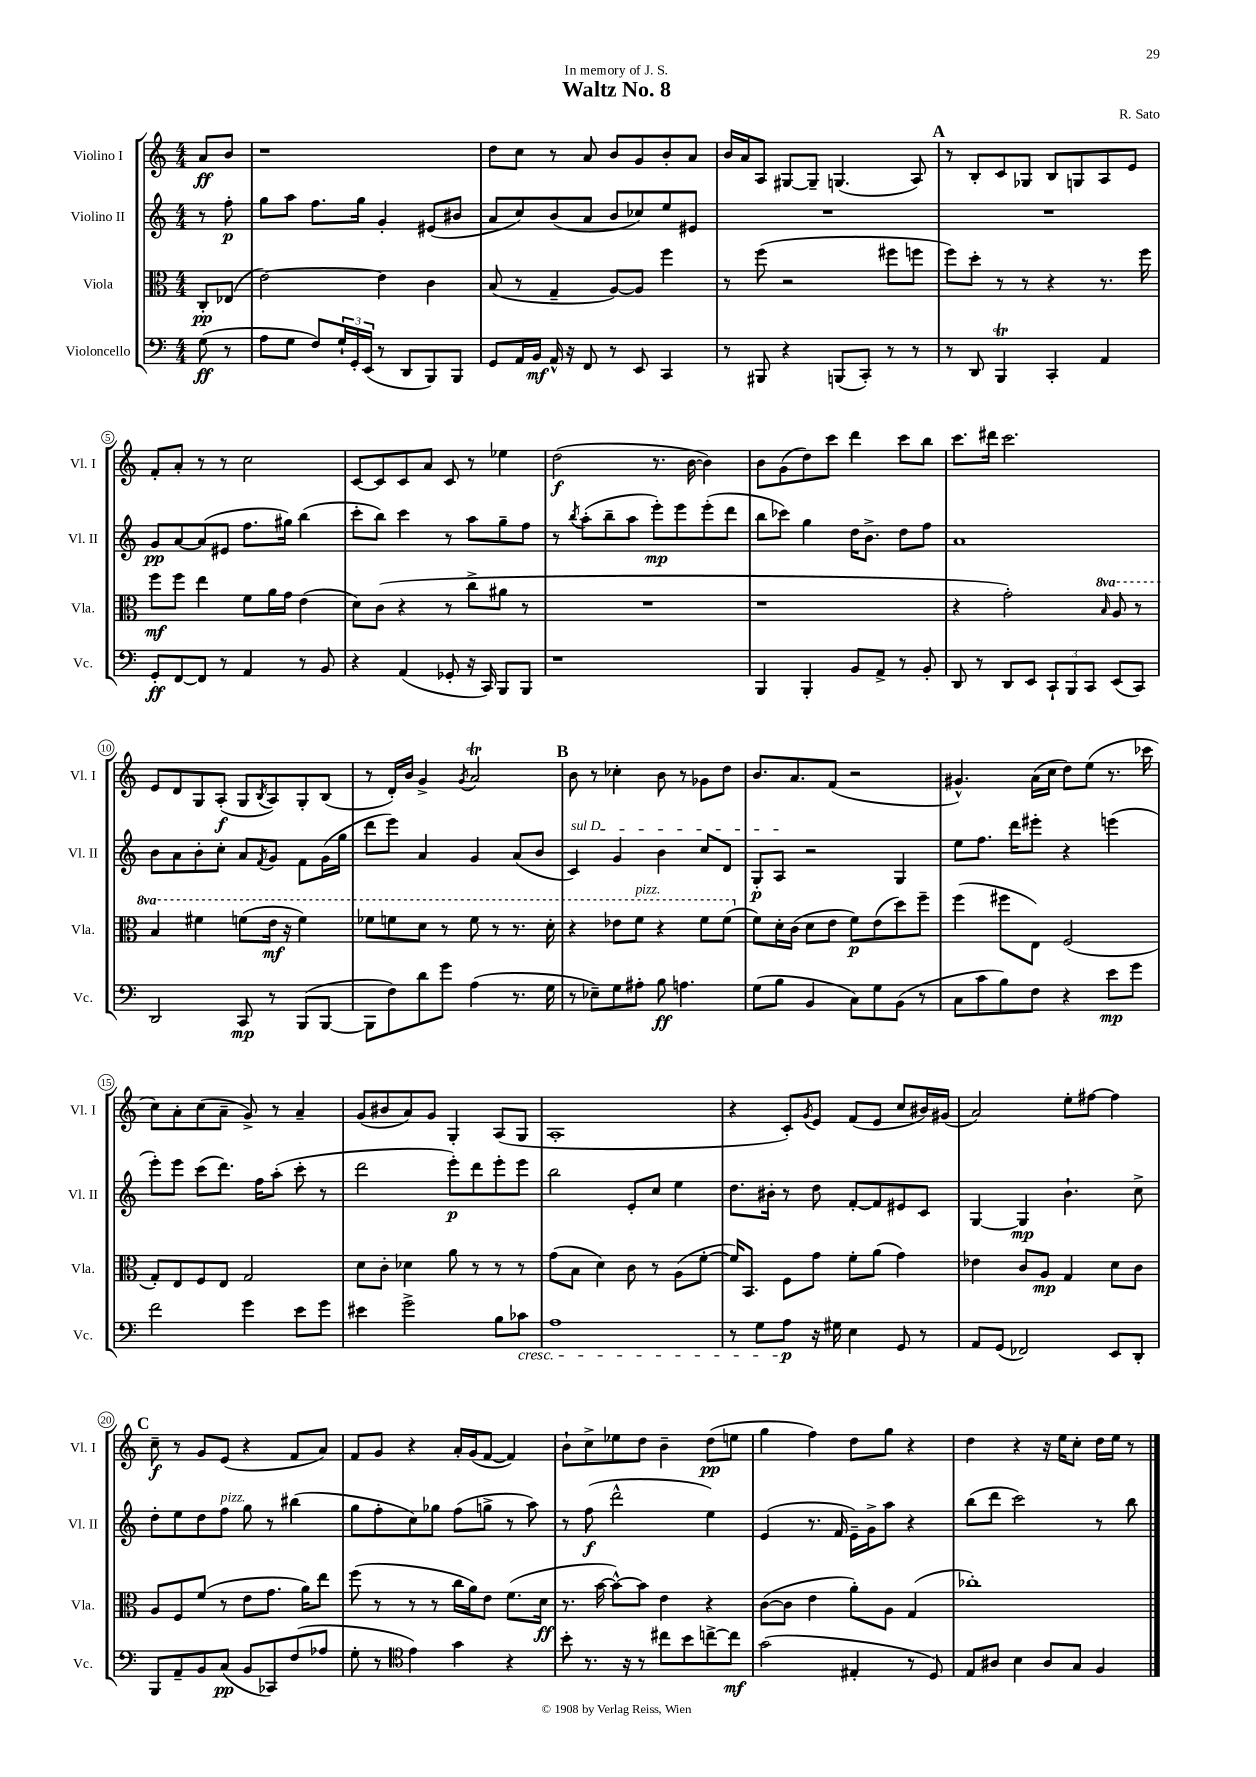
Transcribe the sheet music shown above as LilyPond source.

\header { title = "Waltz No. 8" composer = "R. Sato" dedication = "In memory of J. S." }
<<
\new StaffGroup <<
\new Staff = "s0" \with { instrumentName = "Violino I" shortInstrumentName = "Vl. I" } {
    \clef treble \key c \major \numericTimeSignature \time 4/4 \partial 4
    a'8\ff b'8 |
    r1 |
    d''8 c''8 r8 a'8 b'8 g'8 b'8-. a'8 |
    b'16 a'16 a8 gis8~ gis8-- g4.( a8) |
    \mark \markup { \bold "A" } r8 b8-. c'8 ges8 b8 g8 a8 e'8 |
    f'8-. a'8-. r8 r8 c''2 |
    c'8~ c'8 c'8 a'8 c'8 r8 ees''4 |
    d''2\f( r8. b'16~ b'4) |
    b'8 g'8( d''8) c'''8 d'''4 c'''8 b''8 |
    c'''8. dis'''16 c'''2. |
    e'8 d'8 g8 a8-.\f( g8 \acciaccatura { b8 } a8) g8-. b8( |
    r8 d'16-.) b'16 g'4-> \acciaccatura { g'8 } a'2\trill |
    \mark \markup { \bold "B" } b'8 r8 ces''4-. b'8 r8 ges'8 d''8 |
    b'8. a'8. f'8( r2 |
    gis'4.-^) a'16( c''16 d''8) e''8( r8. ces'''16 |
    c''8) a'8-. c''8( a'8-- g'8->) r8 a'4-- |
    g'8( bis'8 a'8) g'8 g4-. a8( g8 |
    a1-. |
    r4 c'8-.) \acciaccatura { g'8 } e'8 f'8( e'8 c''8 bis'16) gis'16( |
    a'2) e''8-. fis''8~ fis''4 |
    \mark \markup { \bold "C" } c''8--\f r8 g'8 e'8( r4 f'8 a'8) |
    f'8 g'8 r4 a'16-. g'16( f'8~ f'4) |
    b'8-! c''8-> ees''8 d''8 b'4-- d''8\pp( e''8 |
    g''4 f''4) d''8 g''8 r4 |
    d''4 r4 r16 e''16 c''8-. d''16 e''16 r8 \bar "|." |
}
\new Staff = "s1" \with { instrumentName = "Violino II" shortInstrumentName = "Vl. II" } {
    \clef treble \key c \major \numericTimeSignature \time 4/4 \partial 4
    r8 f''8-.\p |
    g''8 a''8 f''8. g''16 g'4-. eis'8( bis'8 |
    a'8 c''8) b'8( a'8 b'8 ces''8) e''8 eis'8 |
    R1 |
    \mark \markup { \bold "A" } R1 |
    g'8\pp a'8~ a'8( eis'8 f''8. gis''16) b''4( |
    c'''8-. b''8) c'''4 r8 a''8 g''8-- f''8 |
    r8 \acciaccatura { b''8 } a''8-.( b''8-- a''8 e'''8-.\mp) e'''8 e'''8-.( d'''8 |
    b''8 ces'''8) g''4 d''16 b'8.-> d''8 f''8 |
    a'1 |
    b'8 a'8 b'8-. c''8-. a'8 \acciaccatura { f'8 } g'8 f'8 g'16( g''16 |
    d'''8 e'''8) a'4 g'4 a'8( b'8 |
    \mark \markup { \bold "B" } \once \override TextSpanner.bound-details.left.text = \markup { \italic "sul D" } c'4\startTextSpan) g'4 b'4 c''8 d'8 |
    g8-.\p a8\stopTextSpan r2 g4 |
    e''8 f''8. d'''16 eis'''8-. r4 e'''4( |
    e'''8-.) e'''8 c'''8( d'''8.) f''16 a''8-.( c'''8-. r8 |
    d'''2 e'''8-.\p) d'''8 e'''8-. e'''8 |
    b''2 e'8-. c''8 e''4 |
    d''8. bis'16-. r8 d''8 f'8~-. f'8 eis'8 c'8 |
    g4~ g4\mp b'4.-! c''8-> |
    \mark \markup { \bold "C" } d''8-. e''8 d''8 f''8^\markup { \italic "pizz." } g''8 r8 bis''4( |
    g''8 f''8-. c''8) ges''8 f''8( g''8-> r8 a''8) |
    r8 f''8\f( d'''2-^ e''4) |
    e'4( r8. f'16 e'16--) g'16-> a''8 r4 |
    b''8( d'''8 c'''2) r8 b''8 \bar "|." |
}
\new Staff = "s2" \with { instrumentName = "Viola" shortInstrumentName = "Vla." } {
    \clef alto \key c \major \numericTimeSignature \time 4/4 \set Staff.ottavationMarkups = #ottavation-simple-ordinals \partial 4
    c8-.\pp ees8( |
    e'2~) e'4 c'4 |
    b8( r8 g4-- a8~) a8 f''4 |
    r8 f''8( r2 fis''8 f''8 |
    \mark \markup { \bold "A" } f''8) d''8-. r8 r8 r4 r8. f''16 |
    f''8\mf f''8 e''4 f'8 a'16 g'16 e'4( |
    d'8) c'8( r4 r8 c''8-> ais'8 r8 |
    R1 |
    r1 |
    r4 g'2-.) \ottava #1 \grace { b'16 } a'8 r8 |
    b'4 fis''4 f''8( e''16\mf r16 f''4) |
    fes''8 f''8 d''8 r8 f''8 r8 r8. d''16-. |
    \mark \markup { \bold "B" } r4 ees''8 f''8^\markup { \italic "pizz." } r4 f''8 f''8( \ottava #0 |
    f'8) d'16-. c'16( d'8 e'8 f'8\p) e'8( d''8) f''8-- |
    f''4( fis''8 e8) f2( |
    g8-.) e8 f8 e8 g2 |
    d'8 c'8-. des'4 a'8 r8 r8 r8 |
    g'8( b8 d'4) c'8 r8 a8( f'8~-. |
    f'16) b,8. f8 g'8 f'8-. a'8( g'4) |
    ees'4 c'8 a8\mp g4 d'8 c'8 |
    \mark \markup { \bold "C" } a8 f8 f'8( r8 e'8 g'8. a'16) e''8 |
    f''8( r8 r8 r8 c''16 a'16) e'8 f'8.( d'16\ff |
    r8. b'16~ b'8~-^) b'8 e'4 r4 |
    c'8~( c'8 e'4 a'8-.) a8 g4( |
    ces''1-.) \bar "|." |
}
\new Staff = "s3" \with { instrumentName = "Violoncello" shortInstrumentName = "Vc." } {
    \clef bass \key c \major \numericTimeSignature \time 4/4 \partial 4
    g8\ff( r8 |
    a8 g8 f8) \tuplet 3/2 { g16-! g,16-. e,16( } r8 d,8 b,,8) b,,8 |
    g,8 a,16 b,16\mf a,16-^ r16 f,8 r8 e,8 c,4 |
    r8 bis,,8 r4 b,,8( c,8-.) r8 r8 |
    \mark \markup { \bold "A" } r8 d,8 b,,4\trill c,4-. a,4 |
    g,8-.\ff f,8~ f,8 r8 a,4 r8 b,8 |
    r4 a,4( ges,8-. r16 c,16) b,,8 b,,8 |
    r1 |
    b,,4 b,,4-. b,8 a,8-> r8 b,8-. |
    d,8 r8 d,8 e,8 \tuplet 3/2 { c,8-! b,,8 c,8 } e,8( c,8) |
    d,2 c,8\mp r8 b,,8( b,,8~ |
    b,,8 f8) d'8 g'8 a4( r8. g16 |
    \mark \markup { \bold "B" } r8 ees8--) g8 ais8-. b8\ff a4. |
    g8( b8 b,4 c8) g8 b,8( r8 |
    c8 c'8 b8) f8 r4 e'8\mp g'8 |
    f'2 g'4 e'8 g'8 |
    eis'4 g'2-> b8 ces'8\cresc |
    a1 |
    r8 g8 a8\p\! r16 gis16 e4 g,8 r8 |
    a,8 g,8( fes,2) e,8 d,8-. |
    \mark \markup { \bold "C" } b,,8 a,8-- b,8 c8\pp( b,8 ces,8) f8( aes8 |
    g8-. r8 \clef tenor e'4) g'4 r4 |
    b'8-. r8. r16 r8 cis''8 b'8 c''8~-> c''8\mf |
    g'2( eis4-. r8 d8) |
    e8 ais8 b4 ais8 g8 f4 \bar "|." |
}
>>
>>
\layout { \context { \Score \override BarNumber.stencil = #(make-stencil-circler 0.1 0.3 ly:text-interface::print) } }
